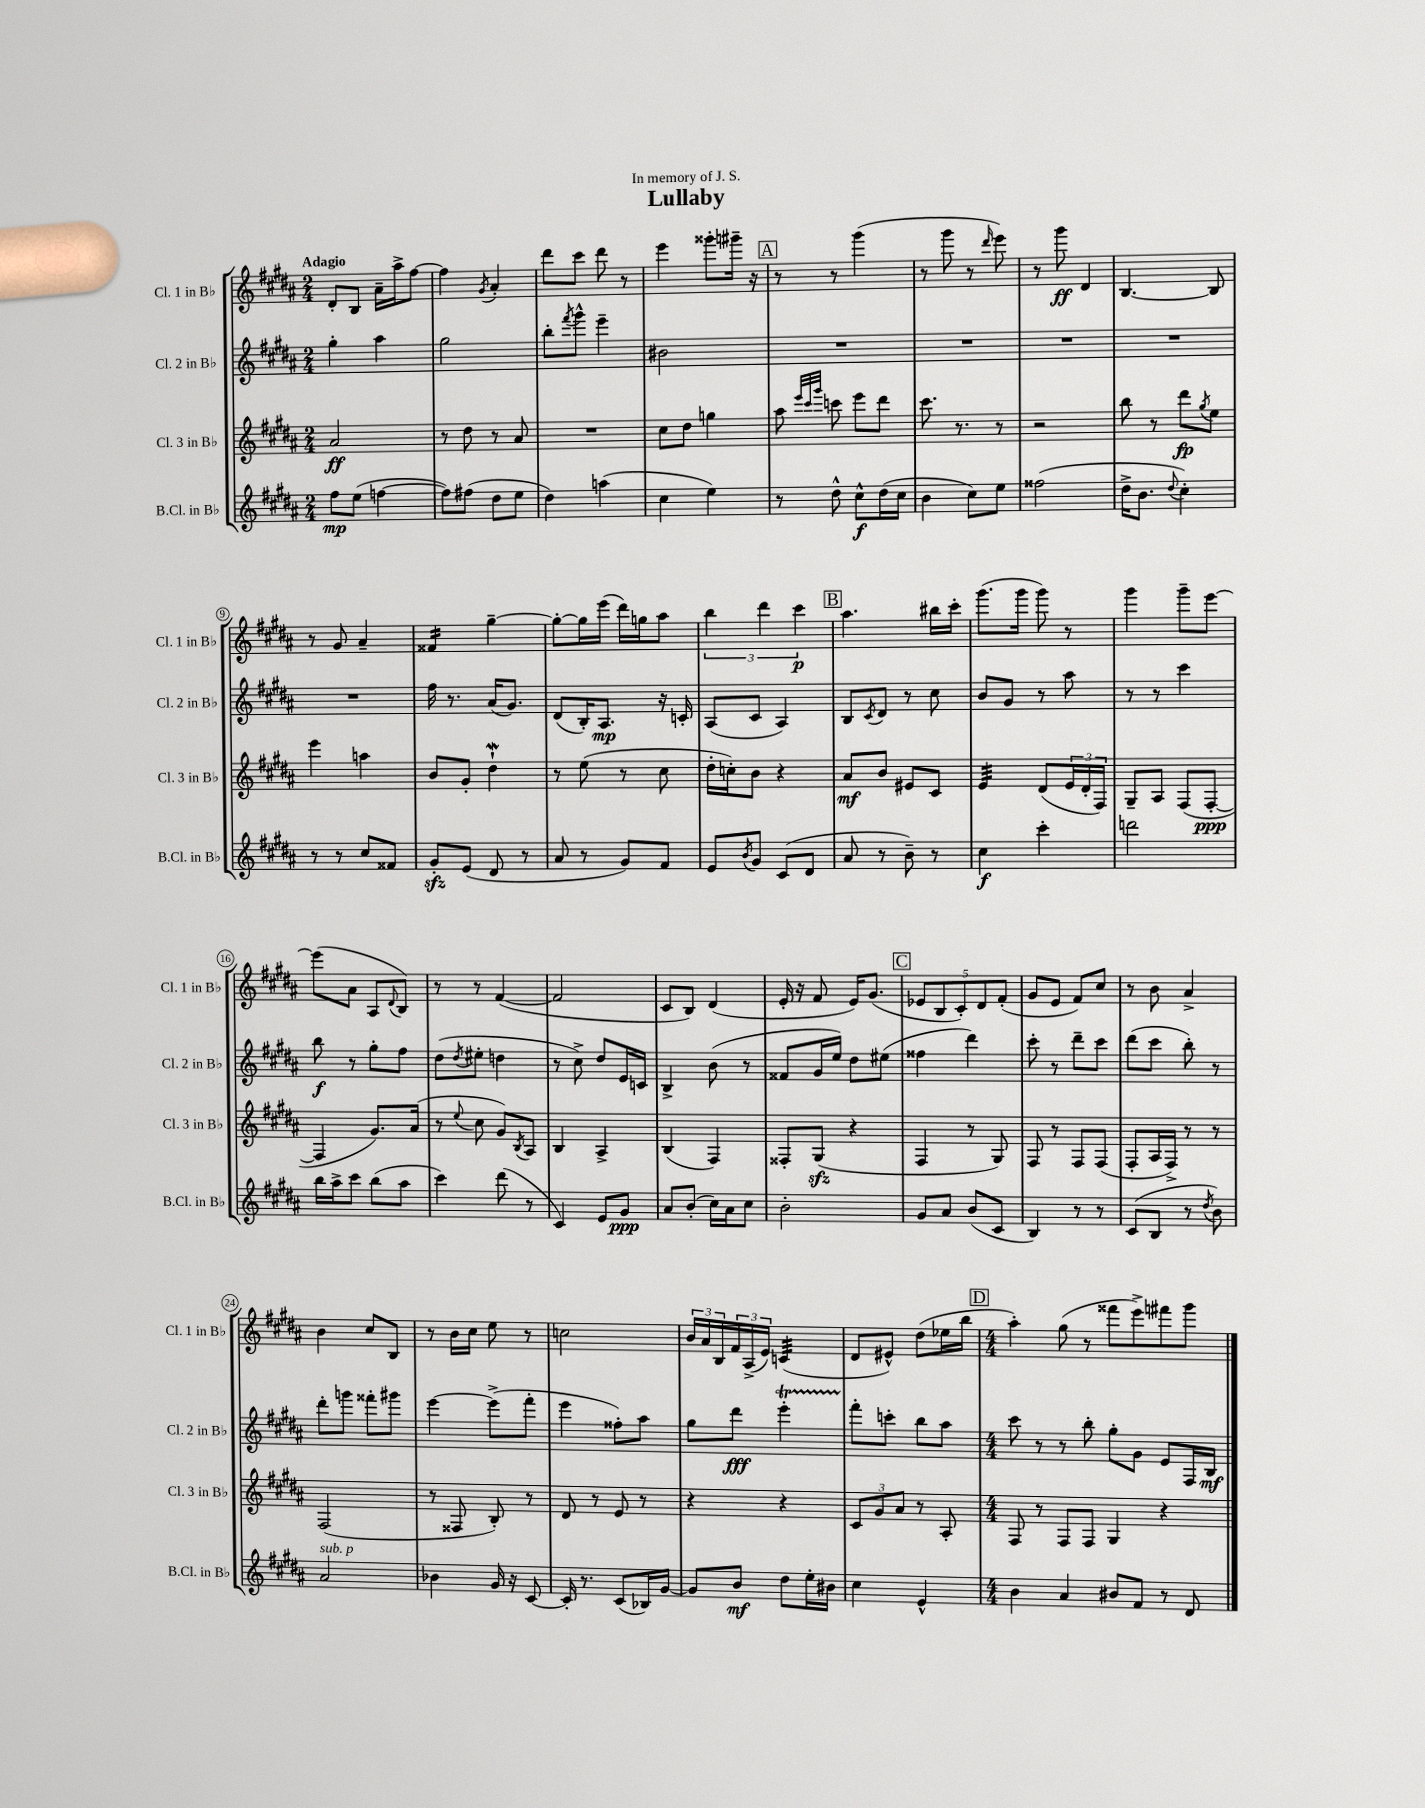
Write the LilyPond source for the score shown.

\header { title = "Lullaby" dedication = "In memory of J. S." }
<<
\new StaffGroup <<
\new Staff = "s0" \with { instrumentName = "Cl. 1 in Bb" shortInstrumentName = "Cl. 1 in Bb" } {
    \clef treble \key b \major \numericTimeSignature \time 2/4 \tempo "Adagio"
    dis'8-. b8 ais'16-- ais''16-> fis''8~ |
    fis''4 \acciaccatura { gis'8 } ais'4-. |
    dis'''8 cis'''8 dis'''8 r8 |
    e'''4 gisis'''8-. gis'''16-- r16 |
    \mark \markup { \box "A" } r8 r8 gis'''4( |
    r8 gis'''8 r8 \grace { dis'''16 } e'''8) |
    r8 gis'''8\ff dis'4 |
    b4.~ b8 |
    r8 gis'8 ais'4-- |
    fisis'4:16 gis''4~-- |
    gis''8~-. gis''16 e'''16( dis'''16) g''16 ais''8 |
    \tuplet 3/2 { b''4 dis'''4 cis'''4\p } |
    \mark \markup { \box "B" } ais''4. bis''16 cis'''16-. |
    gis'''8.( gis'''16 gis'''8) r8 |
    gis'''4 gis'''8-- e'''8~ |
    e'''8( ais'8 ais8 \appoggiatura { dis'8 } b8) |
    r8 r8 fis'4~( |
    fis'2 |
    cis'8 b8) dis'4( |
    e'16-. r16 fis'8 e'16) gis'8.( |
    \mark \markup { \box "C" } \tuplet 5/4 { ees'8 b8 cis'8-.) dis'8 fis'8-.( } |
    gis'8 e'8 fis'8) cis''8 |
    r8 b'8 ais'4-> |
    b'4 cis''8 b8 |
    r8 b'16 cis''16 e''8 r8 |
    c''2 |
    \tuplet 3/2 { b'16 ais'16 b16 } \tuplet 3/2 { fis'16 ais16->( e'16) } c'4:32( |
    dis'8 eis'8-^) dis''8( ees''16 b''16 |
    \mark \markup { \box "D" } \numericTimeSignature \time 4/4 ais''4-.) gis''8( r8 fisis'''8 e'''8->) fis'''8 gis'''8 \bar "|." |
}
\new Staff = "s1" \with { instrumentName = "Cl. 2 in Bb" shortInstrumentName = "Cl. 2 in Bb" } {
    \clef treble \key b \major \numericTimeSignature \time 2/4
    gis''4-. ais''4 |
    gis''2 |
    b''8-. \acciaccatura { fis'''8 } gis'''8-^ e'''4-- |
    bis'2 |
    \mark \markup { \box "A" } R2 |
    R2 |
    R2 |
    R2 |
    R2 |
    fis''16 r8. ais'16( gis'8.) |
    dis'8( b16-.) ais8.\mp r16 c'16-. |
    ais8( cis'8 ais4) |
    \mark \markup { \box "B" } b8 \acciaccatura { cis'8 } dis'8 r8 cis''8 |
    b'8 gis'8 r8 ais''8 |
    r8 r8 cis'''4 |
    b''8\f r8 gis''8-. fis''8 |
    dis''8( \acciaccatura { dis''8 } eis''8-. d''4 |
    r8 cis''8->) dis''8 e'16 c'16 |
    b4-> b'8( r8 |
    fisis'8 gis'16 e''16) dis''8 eis''8( |
    \mark \markup { \box "C" } fisis''4 dis'''4) |
    cis'''8-. r8 dis'''8-- cis'''8 |
    dis'''8( cis'''8 b''8-.) r8 |
    dis'''8-. g'''8 fisis'''8-. gis'''8 |
    e'''4~ e'''8->( fis'''8-. |
    e'''4 fisis''8-.) ais''8 |
    gis''8 dis'''8\fff e'''4-.\startTrillSpan |
    fis'''8-.\stopTrillSpan c'''8-. b''8 ais''8 |
    \mark \markup { \box "D" } \numericTimeSignature \time 4/4 cis'''8 r8 r8 b''8-. gis''8-. gis'8 e'8 fis16 b16\mf \bar "|." |
}
\new Staff = "s2" \with { instrumentName = "Cl. 3 in Bb" shortInstrumentName = "Cl. 3 in Bb" } {
    \clef treble \key b \major \numericTimeSignature \time 2/4
    ais'2\ff |
    r8 dis''8 r8 ais'8 |
    R2 |
    cis''8 dis''8 g''4 |
    \mark \markup { \box "A" } ais''8 \grace { e'''32 cis'''32 gis'''32 } c'''8 e'''8 dis'''8 |
    cis'''8. r8. r8 |
    r2 |
    b''8 r8 dis'''8\fp \acciaccatura { gis''8 } e''8 |
    e'''4 a''4 |
    b'8 gis'8-. dis''4-!\mordent |
    r8 e''8( r8 cis''8 |
    dis''16-. c''16-.) b'8 r4 |
    \mark \markup { \box "B" } ais'8\mf b'8 eis'8 cis'8 |
    e'4:32 dis'8( \tuplet 3/2 { e'16 dis'16-. fis16) } |
    gis8-- ais8 fis8( fis8~-.\ppp |
    fis4 gis'8.) ais'16( |
    r8 \appoggiatura { e''8 } cis''8 gis'8) \acciaccatura { b8 } ais8 |
    b4 ais4-> |
    b4( fis4) |
    fisis8-. gis8\sfz( r4 |
    \mark \markup { \box "C" } fis4 r8 gis8) |
    fis8 r8 fis8 fis8( |
    fis8-. ais16 fis16->) r8 r8 |
    fis2( |
    r8 fisis8 b8-.) r8 |
    dis'8 r8 e'8 r8 |
    r4 r4 |
    \tuplet 3/2 { cis'8 gis'8 ais'8 } r8 ais8-. |
    \mark \markup { \box "D" } \numericTimeSignature \time 4/4 fis8 r8 fis8 fis8 gis4 r4 \bar "|." |
}
\new Staff = "s3" \with { instrumentName = "B.Cl. in Bb" shortInstrumentName = "B.Cl. in Bb" } {
    \clef treble \key b \major \numericTimeSignature \time 2/4
    fis''8\mp e''8( f''4~ |
    f''8) fis''8( dis''8 e''8 |
    dis''4) a''4( |
    cis''4 e''4) |
    \mark \markup { \box "A" } r8 dis''8-^ cis''8-^\f dis''16( cis''16 |
    b'4 cis''8) e''8 |
    fisis''2( |
    dis''16-> b'8. \appoggiatura { dis''8 } cis''4-.) |
    r8 r8 cis''8 fisis'8 |
    gis'8-.\sfz e'8( dis'8 r8 |
    ais'8 r8 gis'8) fis'8 |
    e'8 \acciaccatura { b'8 } gis'8 cis'8( dis'8 |
    \mark \markup { \box "B" } ais'8 r8 b'8--) r8 |
    cis''4\f cis'''4-. |
    d'''2 |
    b''16 ais''16-> cis'''8 b''8( ais''8 |
    cis'''4) dis'''8( r8 |
    cis'4) e'8 gis'8\ppp |
    ais'8 b'8-.( cis''16) ais'16 cis''8 |
    b'2-. |
    \mark \markup { \box "C" } gis'8 ais'8 b'8( cis'8 |
    b4) r8 r8 |
    cis'8( b8 r8 \acciaccatura { dis''8 } b'8) |
    ais'2^\markup { \italic "sub. p" } |
    bes'4 gis'16 r16 cis'8~ |
    cis'16-. r8. cis'8( bes16) gis'16~ |
    gis'8 b'8\mf dis''8 e''16-. bis'16 |
    cis''4 e'4-^ |
    \mark \markup { \box "D" } \numericTimeSignature \time 4/4 b'4 ais'4 bis'8 fis'8 r8 dis'8 \bar "|." |
}
>>
>>
\layout { \context { \Score \override BarNumber.stencil = #(make-stencil-circler 0.1 0.3 ly:text-interface::print) } }
